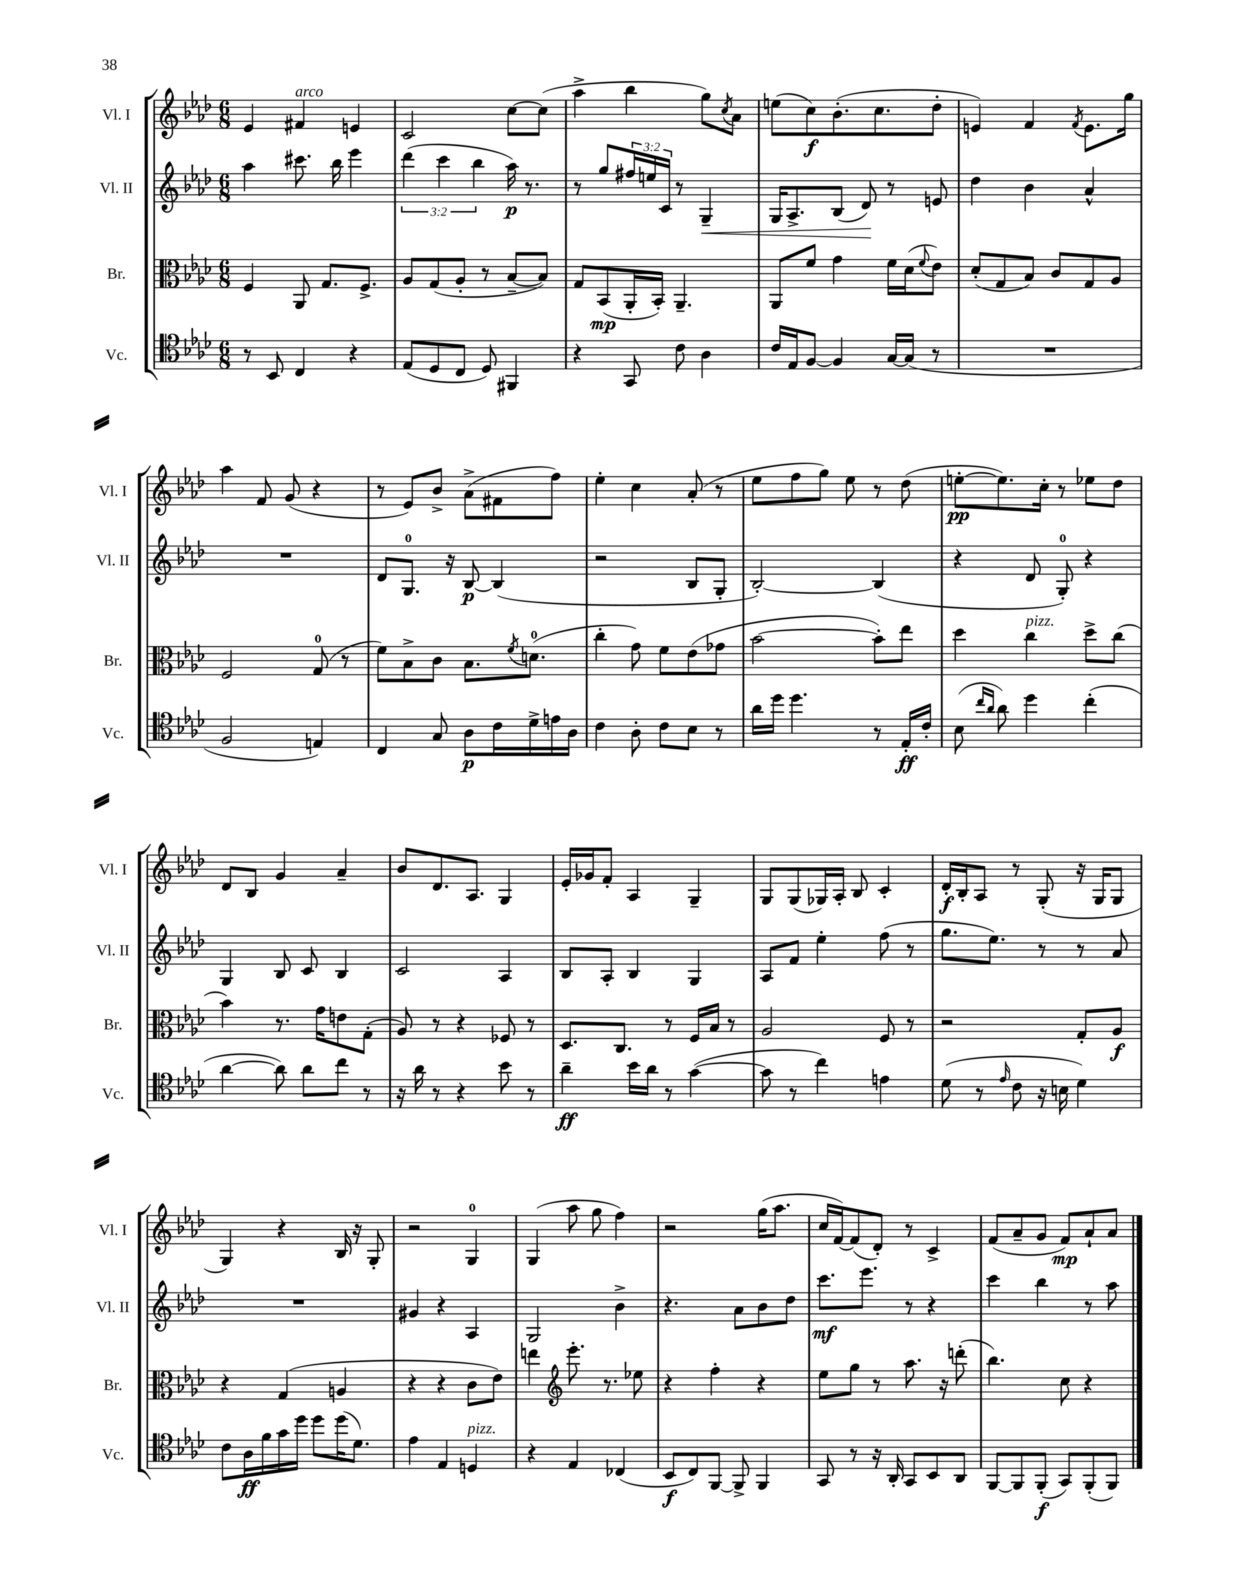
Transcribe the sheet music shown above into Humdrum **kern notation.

**kern	**kern	**kern	**kern
*staff4	*staff3	*staff2	*staff1
*clefC4	*clefC3	*clefG2	*clefG2
*k[b-e-a-d-]	*k[b-e-a-d-]	*k[b-e-a-d-]	*k[b-e-a-d-]
*M6/8	*M6/8	*M6/8	*M6/8
8r	4F	4aa-	4e-
8BB-	.	.	.
4C	8AA-	8.ccc#	4f#
.	8.G	.	.
.	.	16bb-	.
4r	.	4eee-	4e
.	8.F^	.	.
=	=	=	=
(8E-	8A-	(6ddd-	2c
8D-	(8G	.	.
.	.	6ccc	.
8C	8A-'	.	.
.	.	6bb-	.
8D-)	8r	.	.
4FF#	[8B-~	16aa-)	[8cc
.	.	8.r	.
.	8B-])	.	(8cc]
=	=	=	=
4r	8G	8r	4aa-^
.	(8BB-	8gg	.
8GG	16AA-'	24ff#	4bb-
.	.	24ee	.
.	16BB-')	.	.
.	.	24c	.
8c	4.AA-~	8r	.
4A-	.	4G~	8gg)
.	.	.	8qcc
.	.	.	8a-
=	=	=	=
16c	8AA-	16G	(8ee
16E-	.	8.A-^	.
[8F	8f	.	8cc)
4F]	4g	(8B-	(8.b-'
.	.	8d-)	.
.	.	.	8.cc
[16G	16f	8r	.
(16G]	(16d-	.	.
.	8qqf	.	.
8r	8e-)	8e	8dd-'
=	=	=	=
2.r	(8d-'	4dd-	4e)
.	8G	.	.
.	8B-)	4b-	4f
.	8c	.	.
.	.	.	8qf
.	8G	4a-^^	8.e
.	8A-	.	.
.	.	.	16gg
=	=	=	=
2F	2F	2.r	4aa-
.	.	.	8f
.	.	.	(8g
4E)	(8G	.	4r
.	8r	.	.
=	=	=	=
4C	8f)	8d-	8r
.	8B-^	8.G	8e-)
8G	8c	.	8b-^
.	.	16r	.
8A-	8.B-	[8B-	(8a-^
16c	.	(4B-]	8f#
.	8qf	.	.
16d-^	(8.d	.	.
16e	.	.	8ff)
16A-	.	.	.
=	=	=	=
4c	4cc'	2r	4ee-'
8A-'	8g)	.	4cc
8c	8f	.	.
8B-	(8e-	8B-	(8a-'
8r	8g-	8G'	8r
=	=	=	=
16a-	[2b-	[2B-')	8ee-
16dd-	.	.	.
4.dd-	.	.	8ff
.	.	.	8gg)
.	.	.	8ee-
8r	8b-'])	(4B-]	8r
16E-'	8ee-	.	(8dd-
16c'	.	.	.
=	=	=	=
(8B-	4dd-	4r	[8ee'
16qqcc	.	.	.
16qqa-	.	.	.
8a-)	.	.	8.ee])
4dd-	4cc	8d-	.
.	.	.	16cc'
.	.	8G')	8r
(4cc'	8dd-^	4r	8ee-
.	(8cc	.	8dd-
=	=	=	=
[4a-	4b-)	4G	8d-
.	.	.	8B-
8a-])	8.r	8B-	4g
8a-	.	8c	.
.	16g	.	.
8cc	8e	4B-	4a-~
8r	(8G'	.	.
=	=	=	=
16r	8A-)	2c	8b-
16a-	.	.	.
8r	8r	.	8.d-
4r	4r	.	.
.	.	.	8.A-
8b-	8F-	4A-	4G
8r	8r	.	.
=	=	=	=
4a-~	8.D-	8B-	16e-'
.	.	.	16g-
.	.	8A-'	8f'
.	8.C	.	.
16b-	.	4B-	4A-
16a-	.	.	.
8r	8r	.	.
([4g	16F	4G	4G~
.	16B-	.	.
.	8r	.	.
=	=	=	=
8g]	2A-	8A-	8G
8r	.	8f	(8G
4cc)	.	4ee-'	16G-)
.	.	.	16A-'
.	.	.	8B-
4e	8F	(8ff	4c'
.	8r	8r	.
=	=	=	=
(8d-	2r	8.gg	16d-'
.	.	.	16B-'
8r	.	.	8A-
.	.	8.ee-)	.
16qqe-	.	.	.
8c	.	.	8r
16r	.	8r	(8G'
16B	.	.	.
4d-)	8G'	8r	16r
.	.	.	16G
.	8A-	8a-	8G
=	=	=	=
8c	4r	2.r	4G)
16A-	.	.	.
16f	.	.	.
16g	(4G	.	4r
16dd-	.	.	.
8dd-	.	.	.
(16dd-	4A	.	16B-
8.d-)	.	.	16r
.	.	.	8G'
=	=	=	=
4e-	4r	4g#	2r
4E-	4r	4r	.
4D	8c	4A-	4G
.	8e-)	.	.
=	=	=	=
4r	4ee	2G	(4G
*	*clefG2	*	*
4E-	8.eee-'	.	8aa-
.	.	.	8gg
.	8.r	.	.
(4C-	.	4b-^	4ff)
.	8ee-	.	.
=	=	=	=
8BB-	4r	4.r	2r
8C)	.	.	.
[8FF	4ff'	.	.
8FF^]	.	8a-	.
4FF	4r	8b-	(16gg
.	.	.	8.aa-
.	.	8dd-	.
=	=	=	=
8GG	8ee-	8.ccc	16cc
.	.	.	[16f)
8r	8gg	.	(8f]
.	.	8.eee-	.
16r	8r	.	8d-')
16AA-'	.	.	.
8GG	8.aa-	8r	8r
8BB-	.	4r	4c^
.	16r	.	.
8AA-	(8ddd'	.	.
=	=	=	=
[8FF	4.bb-)	4ccc	(8f
8FF]	.	.	8a-~
(8FF'	.	4bb-	8g
8GG)	8cc	.	8f)
(8FF'	4r	8r	8a-`
8FF)	.	8aa-	8a-
==	==	==	==
*-	*-	*-	*-
